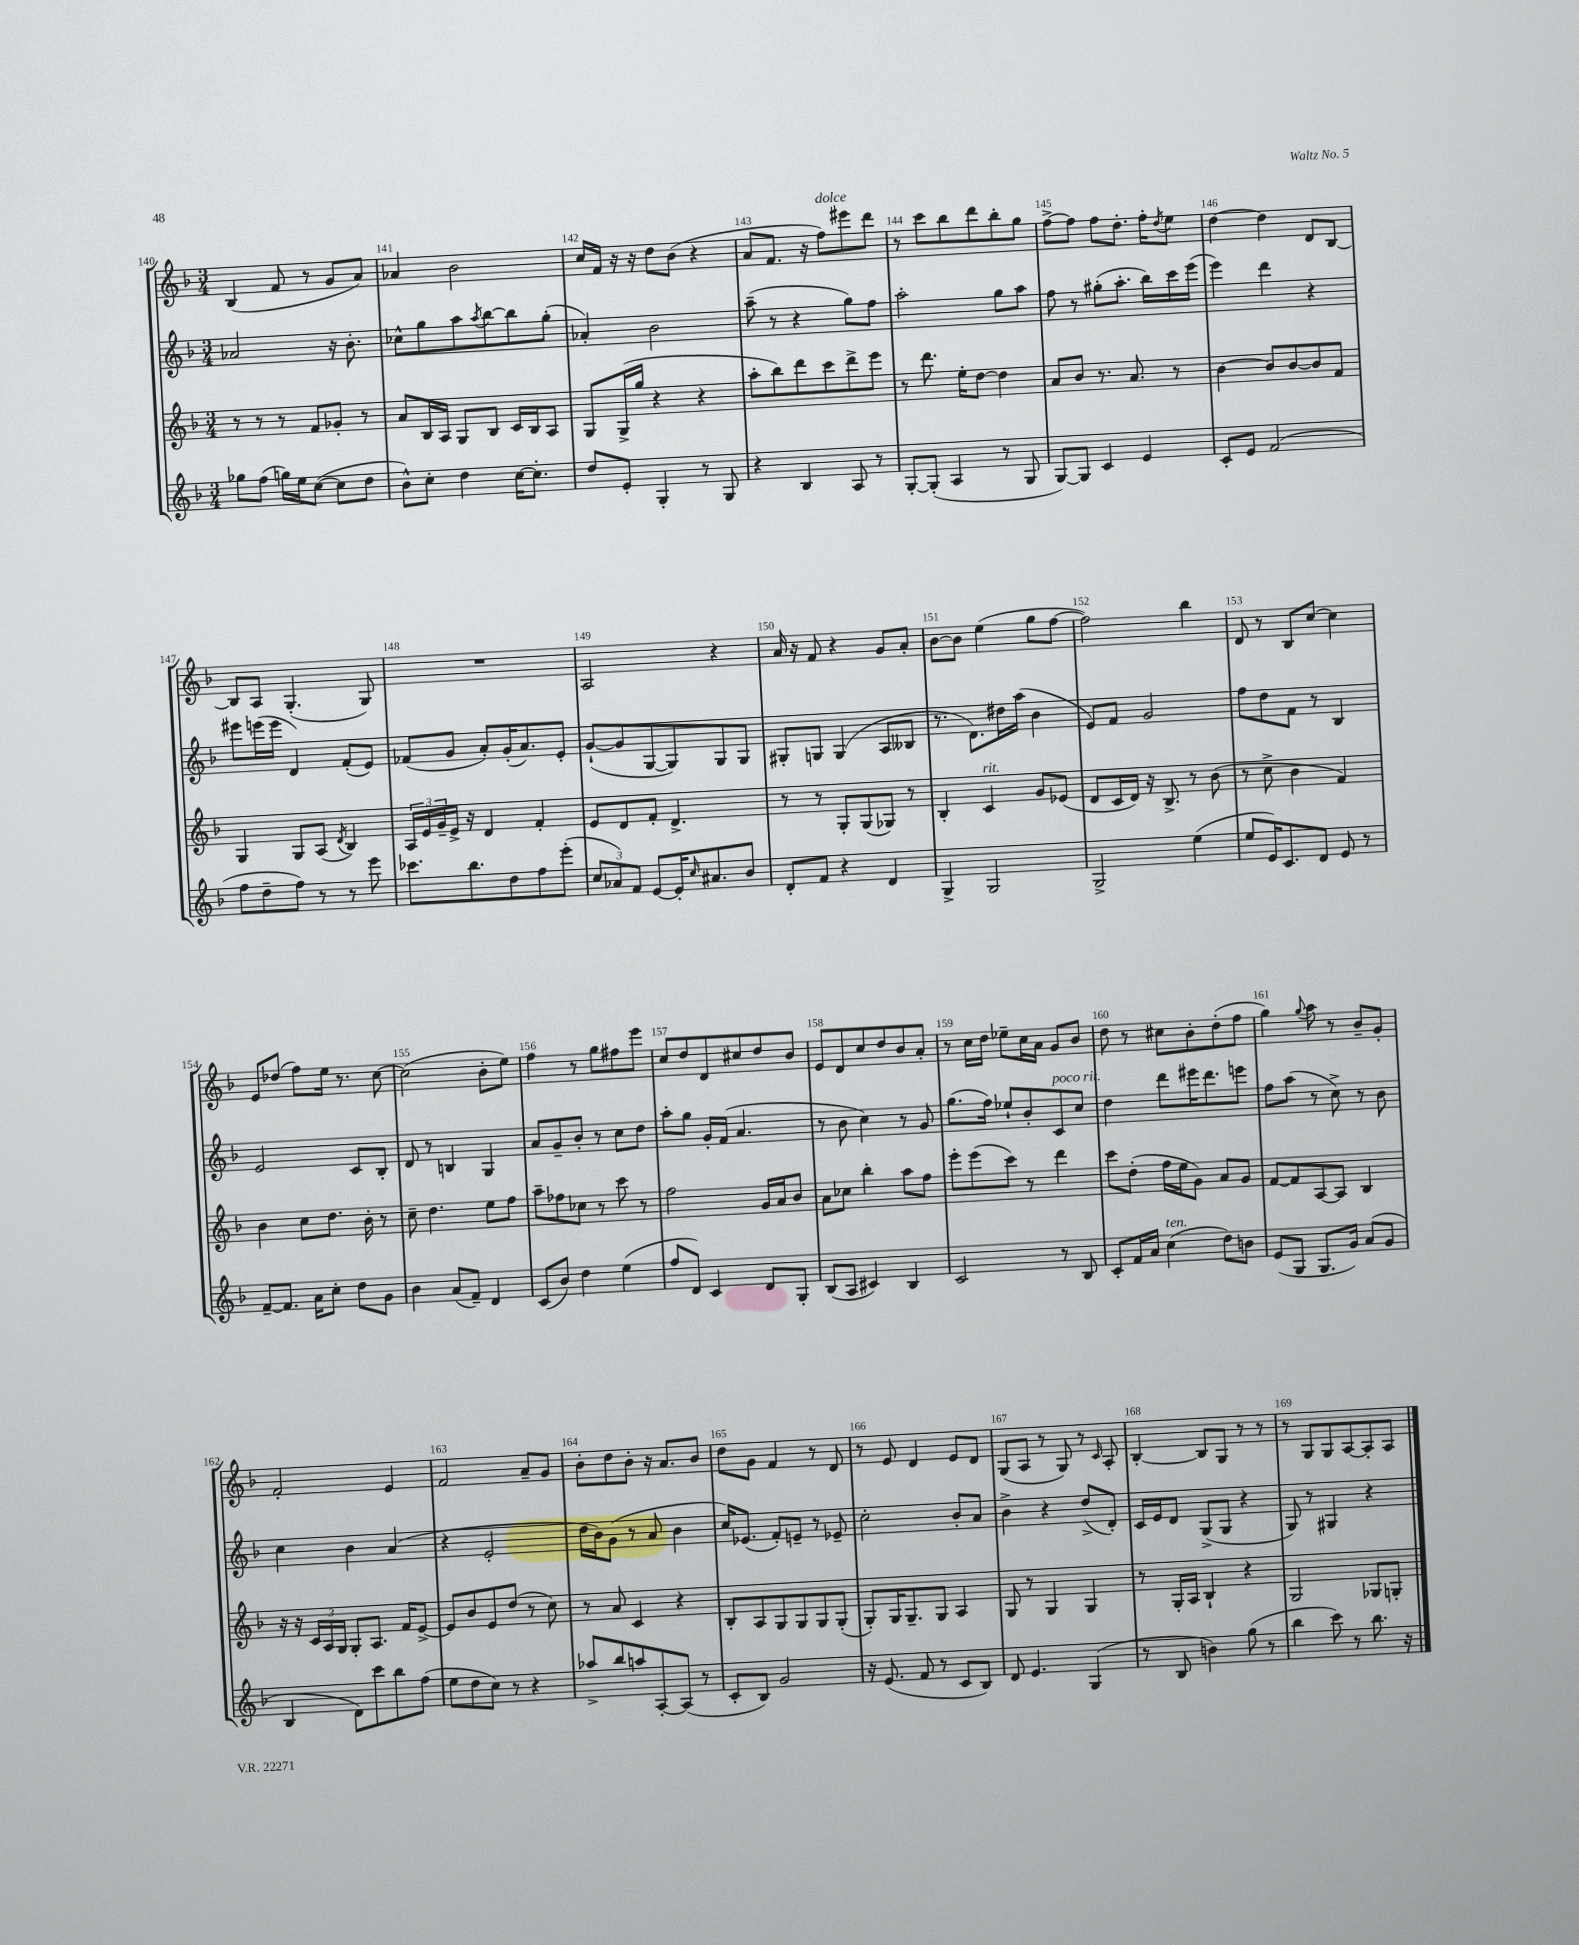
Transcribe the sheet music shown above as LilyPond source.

<<
\new StaffGroup <<
\new Staff = "s0" {
    \clef treble \key f \major \numericTimeSignature \time 3/4
    bes4( f'8 r8 g'8 a'8) |
    aes'4 bes'2 |
    c''16 f'16 r16 r16 d''8 bes'8( r4 |
    a'8 f'8. r16 f''8^\markup { \italic "dolce" }) eis'''8 d'''8 |
    r8 c'''8 bes''8 d'''8 bes''8-. g''8 |
    f''8~-> f''8 f''8 d''8.-. f''16-. \acciaccatura { d''8 } e''8 |
    d''4~ d''4 d'8 bes8~ |
    bes8 a8 g4.-.( g8) |
    R2. |
    a2 r4 |
    a'16 r16 f'8 r4 g'8 a'8-. |
    bes'8~ bes'8 e''4( g''8 f''8~ |
    f''2) bes''4 |
    d'8 r8 bes8 c''8~ c''4 |
    e'8 des''8( f''8) e''16 r8. c''8~ |
    c''2( bes'8-. e''8) |
    f''4 r8 g''8 fis''8 e'''8 |
    c''8 d''8 d'8 cis''8 d''8 bes'8 |
    e'8 d'8 c''8 d''8 bes'8 a'8-. |
    r8 c''16 d''16 ees''8-- c''16 a'16 g'8 bes'8 |
    d''8 r8 cis''8 bes'8-. d''8-.( f''8 |
    g''4) \appoggiatura { g''8 } a''8 r8 bes'8-- g'8-. |
    f'2-. e'4 |
    f'2 a'8-- g'8 |
    bes'8-. d''8 bes'8-. r16 a'8. bes'8 |
    d''8 g'8 f'4 r8 d'8 |
    r8 e'8 d'4 e'8 d'8 |
    g8( a8 r8 g8) r8 \grace { c'16 } a8-. |
    bes4~-. bes8 g8 r8 r8 |
    r8 g8 g8 a8~ a8-. a8 \bar "|." |
}
\new Staff = "s1" {
    \clef treble \key f \major \numericTimeSignature \time 3/4
    aes'2 r16 bes'8.-. |
    ces''8-^ g''8 a''8 \acciaccatura { a''8 } bes''8~ bes''8 g''8-.( |
    aes'4-.) bes'2 |
    a''8--( r8 r4 g''8) f''8 |
    a''2-. g''8 a''8 |
    f''8 r8 gis''8-.( a''8.-. bes''16) c'''16 e'''16( |
    e'''4) d'''4 r4 |
    eis'''8 e'''16( e'''16 d'4) f'8-.( e'8) |
    fes'8( g'8 a'8-.) g'16-.( a'8.) e'8-. |
    g'8~-!( g'8 g8~ g8) g8 g8 |
    gis8-. g8 g4( a8 beses8 |
    r8. d'8.) dis''16 a''16( bes'4 |
    e'8) f'8 g'2 |
    f''8 d''8 f'8 r8 bes4 |
    e'2 c'8 bes8-. |
    d'8 r8 b4 g4 |
    a'8 g'8-- bes'8-. r8 c''8 d''8 |
    a''8-. g''8 g'16-. f'16( a'4. |
    r8 bes'8 c''4) r8 g'8 |
    g''8.( f''16) ees''8-! bes'8-. c'8^\markup { \italic "poco rit." } c''8 |
    d''4 d'''8 eis'''16 d'''8. e'''8 |
    f''8 a''8( r8 c''8->) r8 bes'8 |
    c''4 bes'4 a'4( |
    r4 e'2-. |
    d''16 bes'16) g'8( r8 a'8 bes'4 |
    c''16) ees'8.( f'8-.) e'8-- r8 ees'8-- |
    c''2-. bes'8-. a'8 |
    bes'4-> r4 d''8->( d'8-.) |
    c'16 e'16 d'8 g8->( g8 r4 |
    g8) r8 gis4 r4 \bar "|." |
}
\new Staff = "s2" {
    \clef treble \key f \major \numericTimeSignature \time 3/4
    r8 r8 r8 f'8 ges'8-. r8 |
    a'8 bes16 a16 g8 bes8 c'16 bes16 a8 |
    g8 g16->( g''16 r4 r4 |
    a''8-. bes''8) d'''8 c'''8 d'''8-> e'''8 |
    r8 d'''8. e''16-. d''8~ d''4 |
    a'8 bes'8 r8. a'8. r8 |
    bes'4~ bes'8 bes'8~ bes'8 f'8 |
    g4 g8 a8( \acciaccatura { d'8 } bes4) |
    \tuplet 3/2 { a16 e'16 g'16-- } e'16-> r16 d'4 f'4-. |
    e'8 d'8 f'8-. d'4.-> |
    r8 r8 g8-. g8( ges8) r8 |
    bes4-. c'4^\markup { \italic "rit." } g'8 ees'8( |
    d'8 c'16 d'16) r16 bes8.-> r8 bes'8( |
    r8 c''8-> bes'4 f'4) |
    bes'4 c''8 d''8. bes'16-. r8 |
    c''8-- d''4. e''8 f''8 |
    a''8-- fes''8 ces''8 r8 c'''8 r8 |
    f''2 g'16 a'16 bes'8 |
    a'8 ces''8 bes''4-. a''8 f''8 |
    e'''8-. e'''8( c'''8) r8 d'''4 |
    c'''8 d''8-.( f''16 e''16 g'8) a'8 g'8 |
    f'8~ f'8 a8~ a8 bes4 |
    r16 r16 \tuplet 3/2 { c'16 a16 g16 } g8-. a8. f'16 e'8~-> |
    e'8 bes'8 e'8 d''8( r8 c''8) |
    r8 a'8 c'4 r4 |
    bes8-. a8 g8 g8 g8 g8-.( |
    g8-.) g16 g8.-- g8 a4 |
    g8 r8 g4 g4 |
    r8 g16-. a16 bes4-! r4 |
    g2 ges8 g8-. \bar "|." |
}
\new Staff = "s3" {
    \clef treble \key f \major \numericTimeSignature \time 3/4
    ges''8 f''8( g''16) e''16 c''8~( c''8 d''8 |
    bes'8-^) c''8-. d''4 c''16~ c''8.-. |
    d''8 e'8-. g4-. r8 g8 |
    r4 bes4 a8 r8 |
    g8~-. g8-.( a4 r8 g8 |
    g8~) g8 c'4 e'4 |
    c'8-. e'8 f'2( |
    f''8 d''8-- f''8) r8 r8 e'''8 |
    ces'''8. bes''8. d''8 f''8 e'''8-.( |
    \tuplet 3/2 { c''8 aes'8) f'8 } e'8~ e'16-. \grace { c''16 } ais'8. bes'8 |
    d'8-. f'8 r4 d'4 |
    g4-> g2 |
    g2-> e''4( |
    e''8 e'16) c'8. d'8 e'8 r8 |
    f'8~-- f'8. a'16 c''8-. d''8 g'8 |
    bes'4 a'8( f'8--) d'4 |
    c'8( bes'8) d''4 e''4( |
    f''8 d'8) c'4 d'8 g8-. |
    bes8( a8 cis'4) bes4 |
    c'2 r8 bes8 |
    c'8-. f'16 a'16 c''4^\markup { \italic "ten." }( d''8) b'8 |
    e'8( g8 g8. g'16) a'8( g'8 |
    bes4 d'8) c'''8 bes''8 f''8( |
    e''8 d''8 c''8) r8 r4 |
    aes''8-> bes''8 a''8 a8~-. a8( r8 |
    c'8-. bes8) g'2 |
    r16 e'8.( f'8 r8 c'8 bes8) |
    d'8 e'4. g4( |
    r8 bes8 b'4) g''8( r8 |
    bes''4 c'''8) r8 bes''8. r16 \bar "|." |
}
>>
>>
\layout { \context { \Score currentBarNumber = #140 \override BarNumber.break-visibility = ##(#f #t #t) barNumberVisibility = #all-bar-numbers-visible } }
